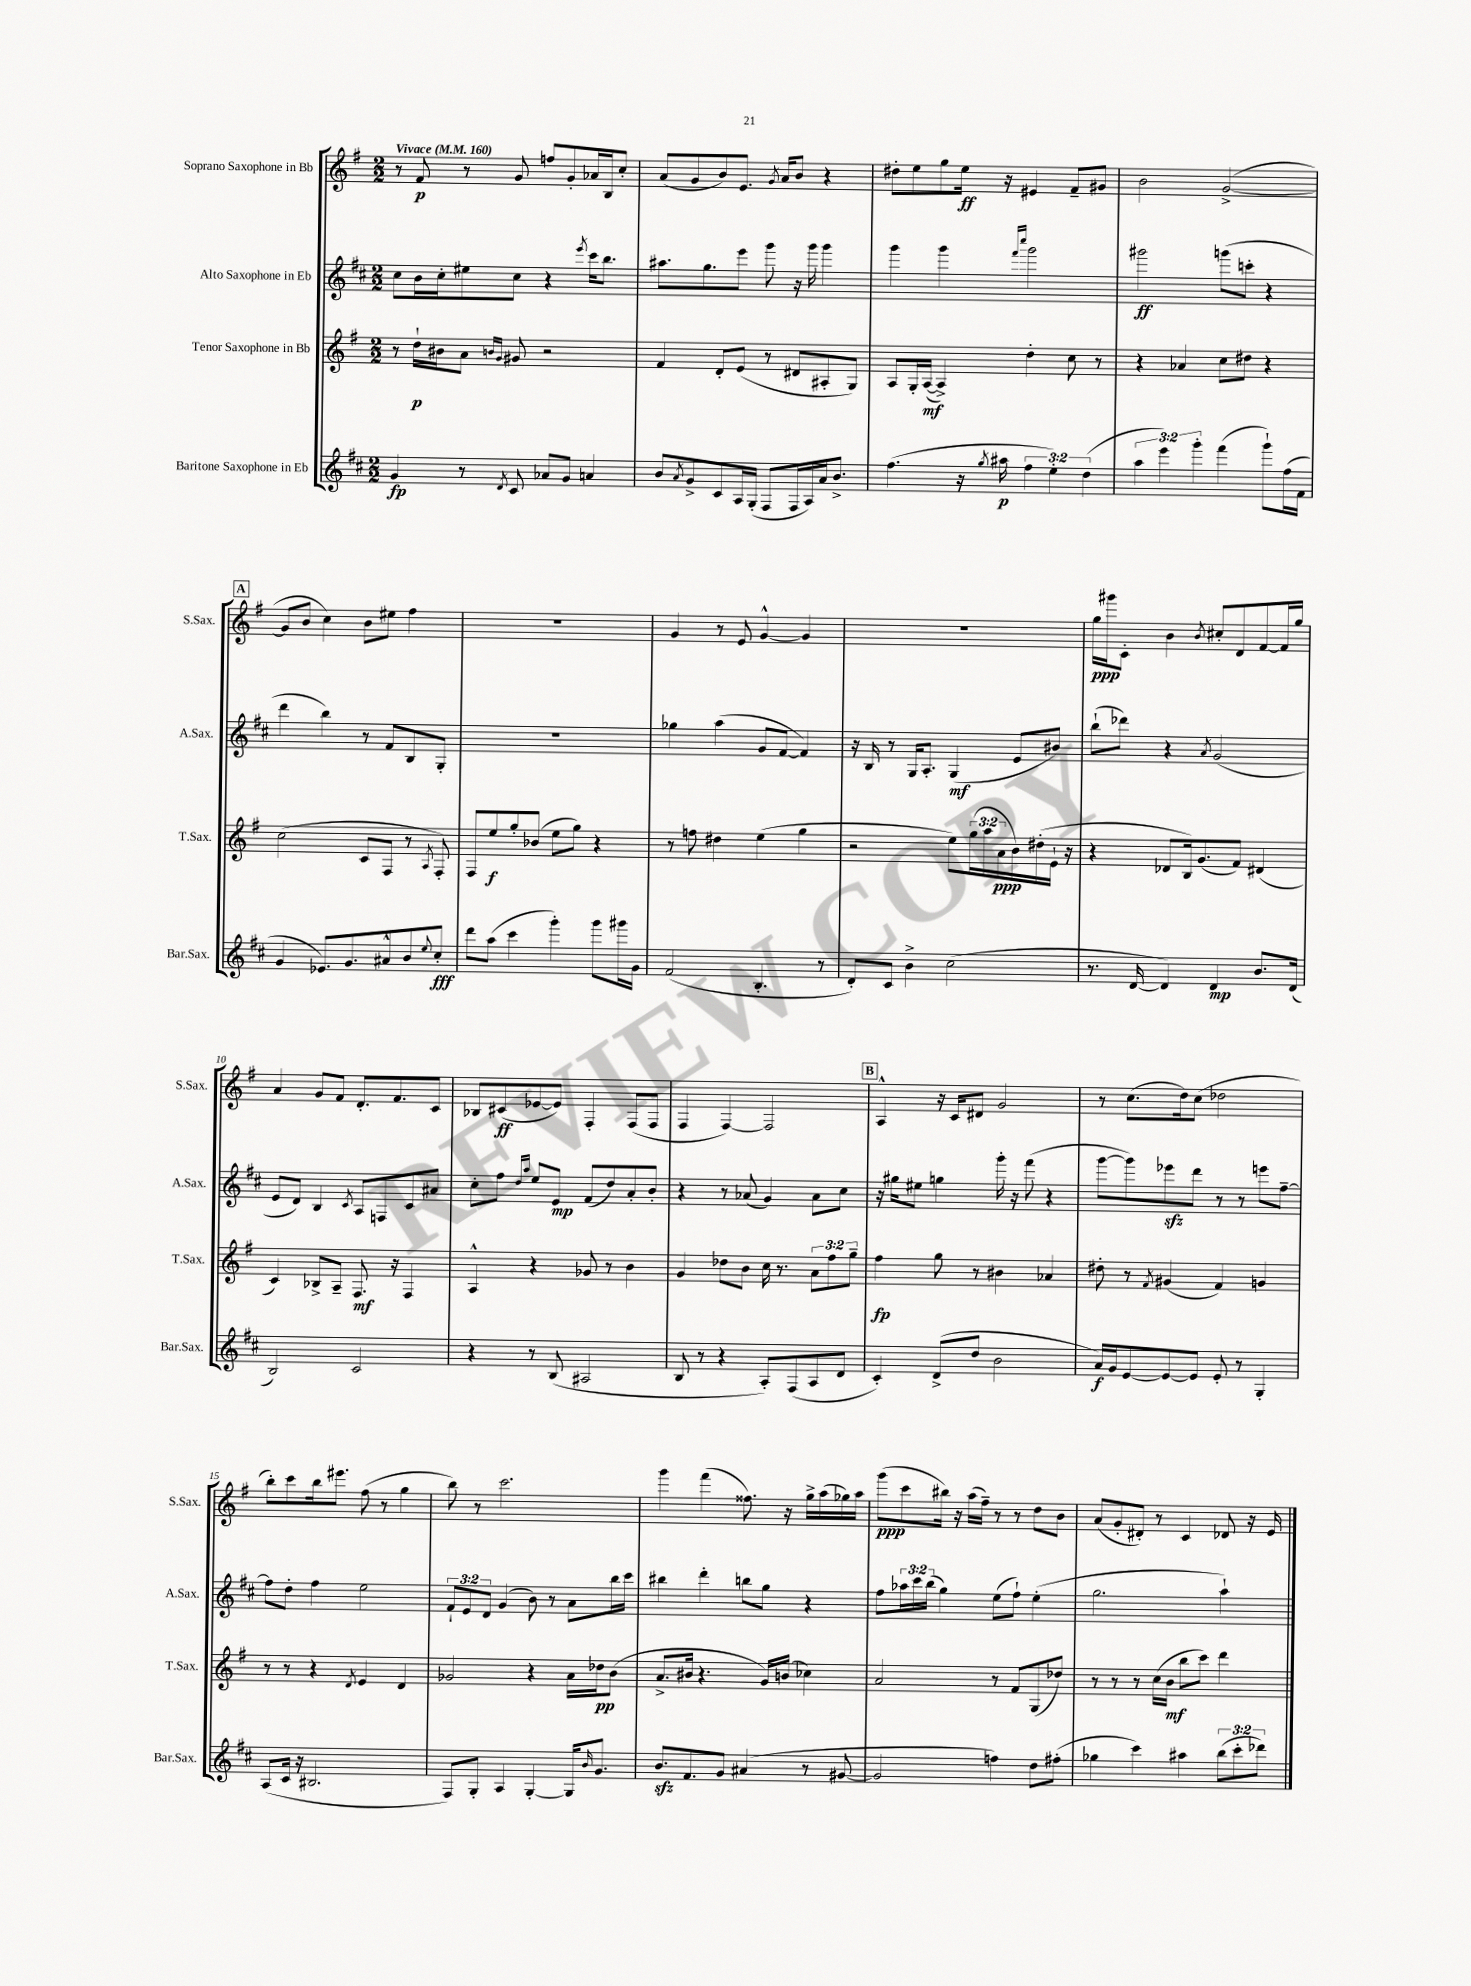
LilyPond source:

<<
\new StaffGroup <<
\new Staff = "s0" \with { instrumentName = "Soprano Saxophone in Bb" shortInstrumentName = "S.Sax." } {
    \clef treble \key g \major \numericTimeSignature \time 2/2 \tempo "Vivace" 4 = 160
    r8 fis'8\p r8 g'8 f''8 g'8-. aes'16 b16 c''8-. |
    a'8( g'8 b'8) e'8. \acciaccatura { g'8 } a'16 b'8 r4 |
    dis''8-. e''8 g''8 e''16\ff r16 eis'4 fis'8-- gis'8 |
    b'2 g'2~->( |
    \mark \markup { \box "A" } g'8 b'8 c''4) b'8 eis''8 fis''4 |
    R1 |
    g'4 r8 e'8 g'4~-^ g'4 |
    R1 |
    g''16\ppp gis'''16 c'8-. b'4 \acciaccatura { b'8 } cis''8-. d'8 fis'8~ fis'16 g''16 |
    a'4 g'8 fis'8 d'8.-. fis'8. c'8 |
    bes8 cis'8\ff( ees'8~ ees'8) fis4-. fis8( fis8 |
    fis4 fis4~) fis2 |
    \mark \markup { \box "B" } a4-^ r16 c'16 dis'8 g'2 |
    r8 c''8.( d''16) c''8( des''2 |
    b''8-.) c'''8 b''16 eis'''8. fis''8( r8 g''4 |
    b''8) r8 c'''2. |
    g'''4 fis'''4( fisis''8.) r16 g''16-> a''16( ges''16) a''16 |
    g'''8\ppp( c'''8 bis''16) r16 a''16( fis''16--) r8 r8 d''8 b'8 |
    a'8( g'8-. dis'8-.) r8 c'4 des'8 r16 e'16 \bar "|." |
}
\new Staff = "s1" \with { instrumentName = "Alto Saxophone in Eb" shortInstrumentName = "A.Sax." } {
    \clef treble \key d \major \numericTimeSignature \time 2/2 \override Staff.TupletNumber.text = #tuplet-number::calc-fraction-text
    cis''8 b'16 cis''16-. eis''8 cis''8 r4 \acciaccatura { e'''8 } cis'''16 b''8. |
    ais''8. g''8. e'''8 g'''8 r16 g'''16 g'''4 |
    g'''4 g'''4 \grace { fis'''16 cis''''16 } g'''2 |
    gis'''2\ff g'''8( c'''8-. r4 |
    \mark \markup { \box "A" } d'''4 b''4) r8 fis'8 b8 g8-. |
    R1 |
    ges''4 a''4( g'8 fis'8~ fis'4) |
    r16 b16 r8 g16 a8.-. g4\mf( e'8 bis'8) |
    b''8-!( des'''8) r4 \acciaccatura { a'8 } g'2( |
    e'8 d'8) b4 \acciaccatura { cis'8 } a8 f8 cis'8 ais'8 |
    cis''8-. fis''8 \grace { d''16 a''16 } e''8 e'8\mp fis'8( d''8) a'8-. b'8-. |
    r4 r8 aes'8( g'4) aes'8 cis''8 |
    \mark \markup { \box "B" } r16 gis''16 eis''8 g''4 g'''16-. r16 fis'''8( r4 |
    g'''8~ g'''8) ees'''8\sfz d'''8 r8 r8 e'''8 fis''8~-- |
    fis''8 d''8-. fis''4 e''2 |
    \tuplet 3/2 { fis'8-! e'8 d'8 } g'4( b'8) r8 a'8 b''16 cis'''16 |
    bis''4 d'''4-. b''8 g''8 r4 |
    fis''8 \tuplet 3/2 { aes''16 cis'''16 b''16( } g''4) e''8( fis''8-!) e''4-.( |
    g''2. a''4-!) \bar "|." |
}
\new Staff = "s2" \with { instrumentName = "Tenor Saxophone in Bb" shortInstrumentName = "T.Sax." } {
    \clef treble \key g \major \numericTimeSignature \time 2/2 \override Staff.TupletNumber.text = #tuplet-number::calc-fraction-text
    r8 d''16-!\p bis'16 a'8 \grace { b'16 g'16 } gis'8 r2 |
    fis'4 d'8-. e'8( r8 dis'8 ais8-. g8) |
    a8 g16-. a16~\mf( a4->) d''4-. c''8 r8 |
    r4 aes'4 c''8 dis''8 r4 |
    \mark \markup { \box "A" } c''2( c'8 fis8 r8 \acciaccatura { a8 } fis8-.) |
    fis8 e''8\f g''8-. bes'8( e''8 g''8) r4 |
    r8 f''8 dis''4 e''4( g''4 |
    r2 e''8) \tuplet 3/2 { g''16( a''16 a'16\ppp } b'16) dis''16-.( e'16-! r16 |
    r4 des'8 b16) g'8.( fis'8) dis'4( |
    c'4) bes8-> a8-- fis8.\mf r16 fis4 |
    a4-^ r4 ges'8 r8 b'4 |
    g'4 des''8 b'8 c''16 r8. \tuplet 3/2 { a'8 fis''8 g''8-- } |
    \mark \markup { \box "B" } fis''4\fp g''8 r8 bis'4 aes'4 |
    dis''8-. r8 \acciaccatura { fis'8 } gis'4( fis'4) g'4 |
    r8 r8 r4 \acciaccatura { d'8 } e'4 d'4 |
    ges'2 r4 a'16 des''16\pp b'8( |
    a'8.-> bis'16 r4. g'16) b'16( ces''4) |
    a'2 r8 fis'8 g8( des''8) |
    r8 r8 r8 c''16( b'16\mf b''8 c'''8) d'''4 \bar "|." |
}
\new Staff = "s3" \with { instrumentName = "Baritone Saxophone in Eb" shortInstrumentName = "Bar.Sax." } {
    \clef treble \key d \major \numericTimeSignature \time 2/2 \override Staff.TupletNumber.text = #tuplet-number::calc-fraction-text
    g'4\fp r8 \acciaccatura { d'8 } cis'8 aes'8 g'8 a'4 |
    b'8 \acciaccatura { a'8 } g'8-> cis'8 a16 g16-.( fis8 fis16 a16) a'16 b'8.-> |
    fis''4.( r16 \acciaccatura { g''8 } ais''16\p \tuplet 3/2 { fis''4 e''4-.) d''4( } |
    \tuplet 3/2 { a''4 e'''4) g'''4-. } fis'''4( g'''8-!) fis''16( fis'16 |
    \mark \markup { \box "A" } g'4 ees'8.) g'8. ais'8-^ b'8 \appoggiatura { e''8 } cis''8-.\fff |
    d'''8 a''8( cis'''4 g'''4-.) g'''8 gis'''16 g'16 |
    fis'2( b4.-. r8 |
    d'8-.) cis'8 b'4-> cis''2( |
    r8. d'16~ d'4) d'4\mp b'8. d'16( |
    b2) cis'2 |
    r4 r8 b8( ais2 |
    b8 r8 r4 a8-.) fis8( a8 d'8 |
    \mark \markup { \box "B" } cis'4-.) d'8->( d''8 b'2 |
    a'16\f) g'16 e'8~ e'8~ e'8 e'8-. r8 g4-. |
    a8( cis'16 r16 bis2. |
    fis8) g8-. a4 g4~-. g16 \grace { b'16 } g'8. |
    b'8.\sfz fis'8. g'8 ais'4( r8 gis'8~ |
    gis'2 f''4) d''8 fis''8-.( |
    ges''4 cis'''4) ais''4 \tuplet 3/2 { b''8( cis'''8-. des'''8) } \bar "|." |
}
>>
>>
